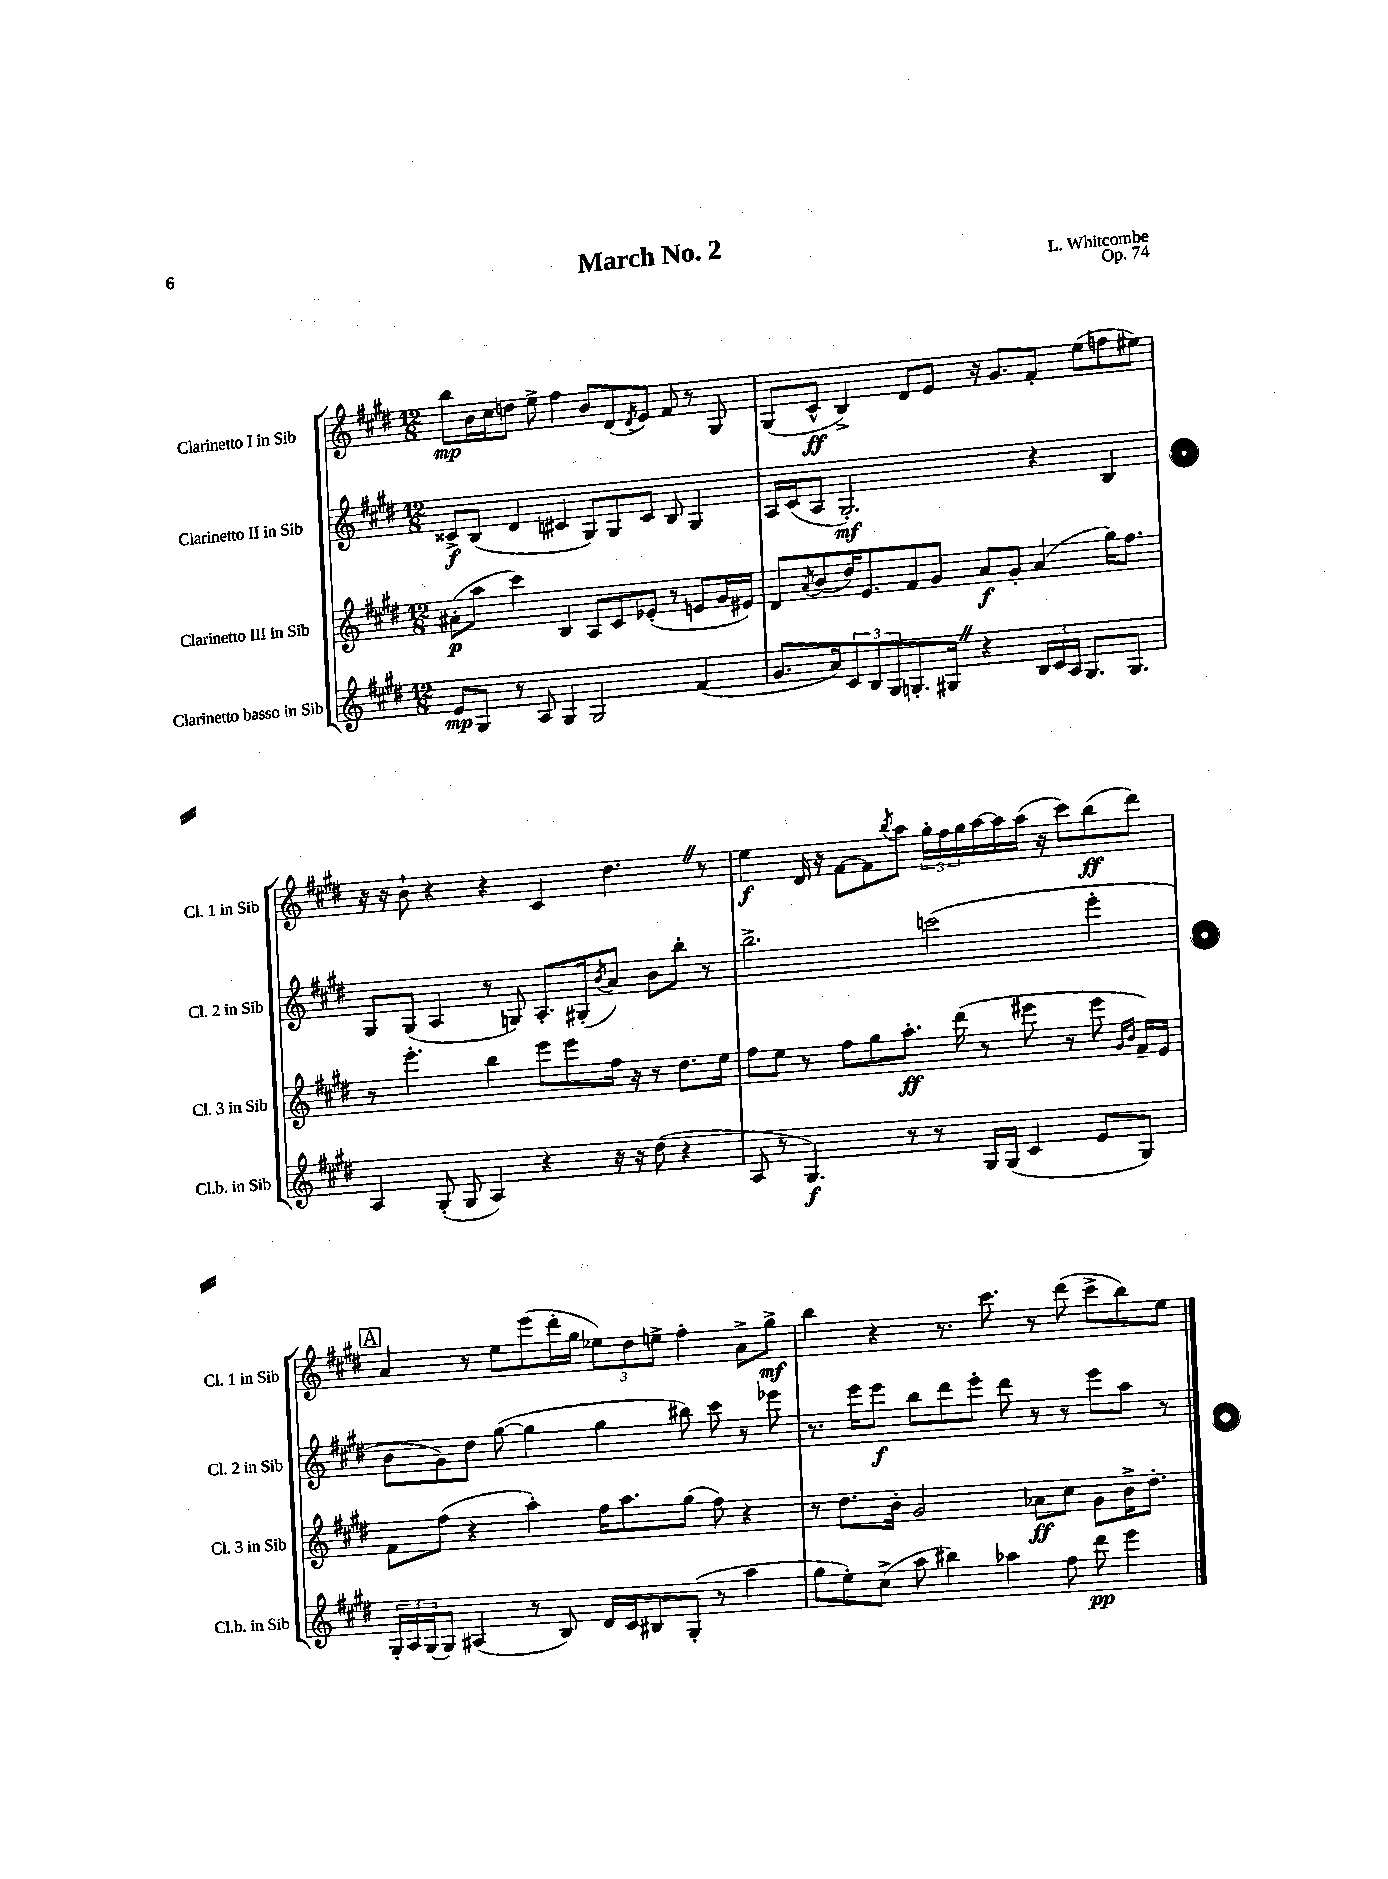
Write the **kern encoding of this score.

**kern	**kern	**kern	**kern
*staff4	*staff3	*staff2	*staff1
*clefG2	*clefG2	*clefG2	*clefG2
*k[f#c#g#d#]	*k[f#c#g#d#]	*k[f#c#g#d#]	*k[f#c#g#d#]
*M12/8	*M12/8	*M12/8	*M12/8
8e	(8a#'	8c##^	8bb
8G#	8aa	(8B	16b
.	.	.	16cc#
8r	4ccc#)	4d#	8dd
8A	.	.	8ee^
4G#	4B	4c#	4ff#
2G#	8A	8G#)	8b
.	8c#	8G#	(8d#
.	.	.	8qd#
.	(8e-'	8c#	8e)
.	8r	8B	8f#
(4f#	8e	4G#	8r
.	16g#	.	8G#
.	16e#)	.	.
=	=	=	=
8.g#	8d#	16A	(8G#
.	.	(16c#	.
.	8qa	.	.
.	(8b	8A	8c#^^
16a)	.	.	.
12c#	16dd#)	2.G#')	4B^)
.	8.e	.	.
12B	.	.	.
12G#	.	.	.
8.G'	8f#	.	8d#
.	8g#	.	8e
16G#	.	.	.
4r	8a	.	16r
.	.	.	8.g#
.	8g#'	.	.
24B	(4a	4r	8f#'
24c#	.	.	.
24A	.	.	.
8.G#	.	.	(8ee
.	16gg#)	4B	8ff
8.G#	8.ff#	.	.
.	.	.	8ee#)
=	=	=	=
4A	8r	8G#	16r
.	.	.	16r
.	4.eee'	(8G#	8b`
(8G#'	.	4A	4r
8G#	.	.	.
4A)	4bb	8r	4r
.	.	8G)	.
4r	8eee	8.A'	4c#
.	8eee	.	.
.	.	(16G#'	.
.	.	8qb	.
16r	16ff#	8a)	4.dd#
16r	16r	.	.
(8dd#	8r	8b	.
4r	8.dd#	8bb'	.
.	.	8r	8r
.	16ee	.	.
=	=	=	=
8A	8ff#	2.bb^	4ee
8r	8ee	.	.
4.G#)	8r	.	16d#
.	.	.	16r
.	8ff#	.	[8f#
.	8gg#	.	8f#]
.	.	.	8qbb
8r	8.aa'	.	8aa
8r	.	(2ccc	24gg#'
.	.	.	24ff#
.	(16ddd#	.	.
.	.	.	24gg#
16G#	8r	.	[16aa
(16G#	.	.	16aa]
4c#	8eee#	.	(16aa
.	.	.	16r
.	8r	.	8ccc#)
8e	8eee#	4eee'	(8bb
.	16qqg#	.	.
.	16qqb	.	.
8G#)	16f#~)	.	8ddd#)
.	16e	.	.
=	=	=	=
24G#'	8f#	8b	4a
24A	.	.	.
(24G#	.	.	.
8G#)	(8ff#	8g#)	.
(4A#	4r	8dd#	8r
.	.	([8gg#	8ee
8r	4aa')	4gg#]	(8eee
8B)	.	.	16ddd#'
.	.	.	16gg#
16d#	16ff#	4gg#	12ee-)
16c#	8.aa	.	.
.	.	.	12dd#
8B#	.	.	.
.	.	.	12ee^
(8G#'	(8gg#	8bb#)	4ff#'
8r	8ff#)	8ccc#	.
4aa	4r	8r	8a^
.	.	8eee-	8gg#^
=	=	=	=
8gg#	8r	8.r	4bb
8ee')	8.dd#	.	.
.	.	16eee	.
(8cc#^	.	8eee	4r
.	16b'	.	.
8aa	2g#	8bb	.
4bb#)	.	8ddd#	8.r
.	.	8eee'	.
.	.	.	8.ccc#
4aa-	.	8ddd#	.
.	8a-	8r	8r
8ff#	8cc#	8r	(8ddd#
8ddd#	8g#	8eee	8ccc#^
4eee	16b^	8aa	8bb)
.	8.dd#'	.	.
.	.	8r	8ee
==	==	==	==
*-	*-	*-	*-
